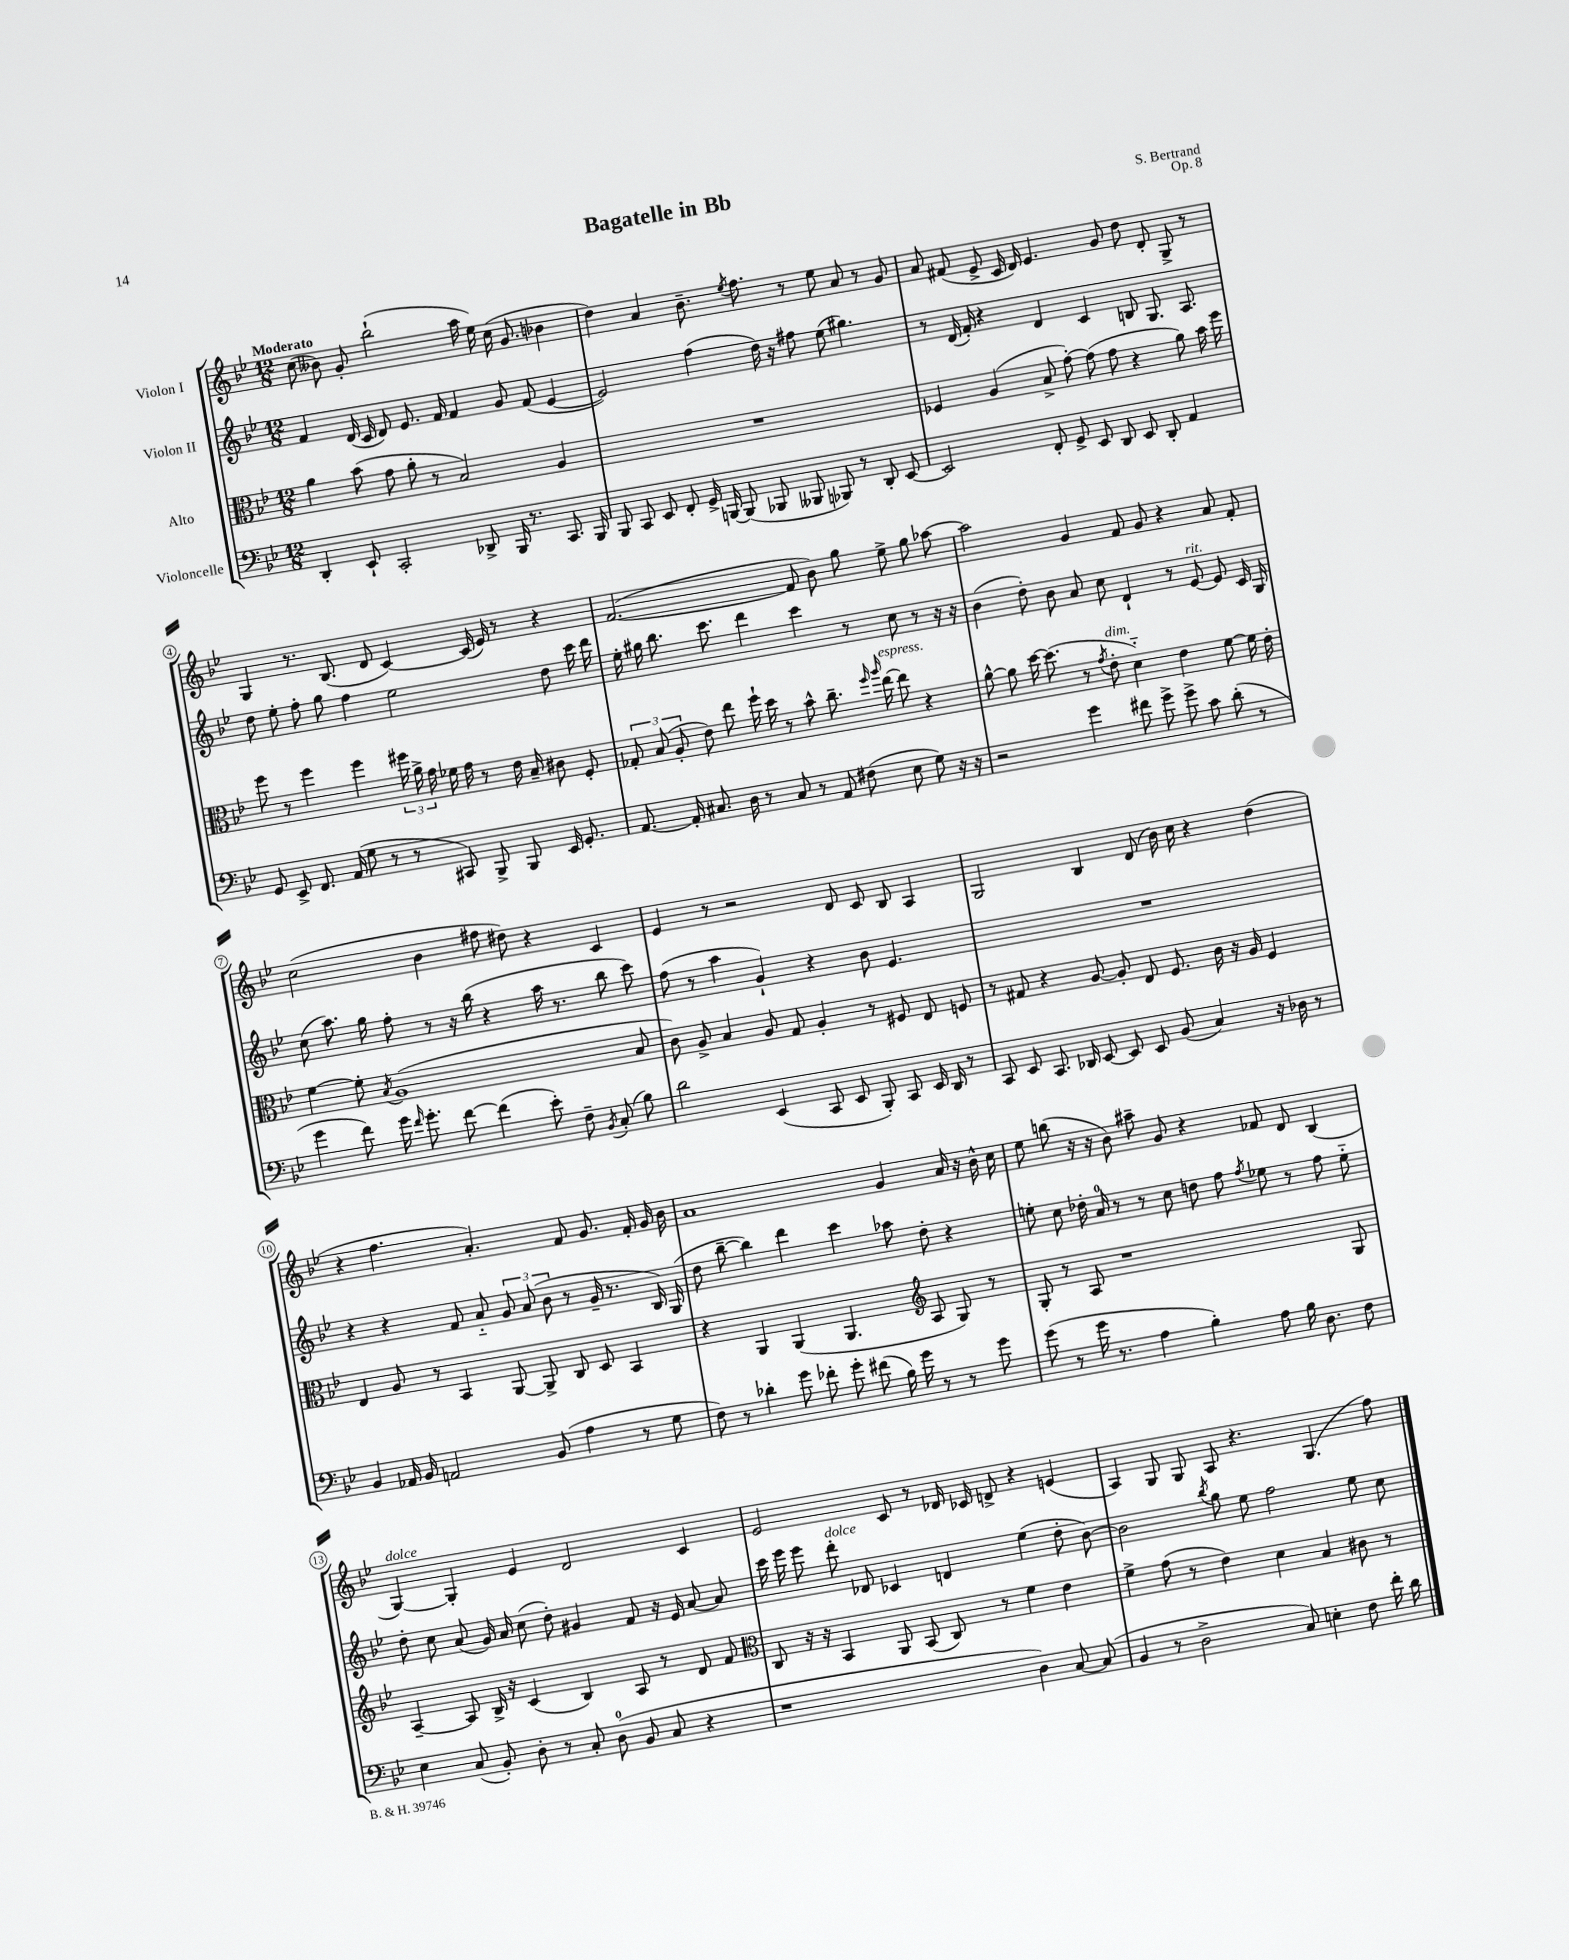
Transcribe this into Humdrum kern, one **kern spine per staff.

**kern	**kern	**kern	**kern
*staff4	*staff3	*staff2	*staff1
*clefF4	*clefC3	*clefG2	*clefG2
*k[b-e-]	*k[b-e-]	*k[b-e-]	*k[b-e-]
*M12/8	*M12/8	*M12/8	*M12/8
4DD'/	4a\	4f/	(8cc\
.	.	.	8b--\)
8EE-`/	(8b-\	(16d/	8g'/
.	.	16c/	.
2CC'/	8g\	8d/)	(2bb-`\
.	8a'\	8.e-/	.
.	8r	.	.
.	.	16f/	.
.	2B-/)	4f/	.
8DD-^/	.	.	16aa\
.	.	.	16ee-\)
16BBB-/	.	8g/	(16cc\
8.r	.	.	8.g/
.	.	(8f/	.
8.CC/	4A/	[4e-/	4b-\
16BBB-/	.	.	.
=	=	=	=
8BBB-/	1.r	2e-/])	4dd\)
8CC/	.	.	.
8EE-/	.	.	4a/
8FF'/	.	.	.
16GG^/	.	(4ff\	8.b-~\
[16BBB/	.	.	.
(8BBB/]	.	.	.
.	.	.	8qee-/
.	.	.	8.ff\
8BBB-/	.	16dd\)	.
.	.	16r	.
8BBB--/	.	8ff#\	8r
8BBB-/)	.	(8ee-\	8ee-\
8r	.	4.gg#\)	8a/
8DD'/	.	.	8r
[8EE-/	.	.	8g/
=	=	=	=
2EE-/]	4F-/	8r	8a/
.	.	(16d/	(8f#/
.	.	16f'/)	.
.	(4A/	4r	8e-^/
.	.	.	16c/
.	.	.	16d/)
8FF'/	8B-^/	4d/	4.e-/
8GG^/	[8g'\)	.	.
8EE-/	(8g\]	4c/	.
8DD/	8g\	.	8g/
8EE-/	4r	8B/	8dd\
8DD'/	.	8.G/	8d'/
4AA/	8a\)	.	8G^/
.	.	8.A/	.
.	16b-\	.	8r
.	16ff\	.	.
=	=	=	=
8GG/	8ff\	8dd\	4G/
8EE-^/	8r	8ee-'\	.
8.FF/	4ff\	8ff'\	8.r
.	.	8gg\	.
(16AA/	.	.	(8.B-/
8G\	4ff\	4ff\	.
8r	.	.	8d/
8r	24ff#\	2ee-\	[4c/)
.	24a^\	.	.
.	24g\	.	.
8CC#/)	16f-\	.	.
.	16g\	.	.
8BBB-^/	8r	.	(16c/]
.	.	.	16e-/)
8BBB-/	16e-\	.	8r
.	16B-~/	.	.
16EE-/	8c#\	8dd\	4r
8.GG'/	.	.	.
.	8F'/	16ccc\	.
.	.	16ddd\	.
=	=	=	=
[8.AA/	12G-'/	16ee-'\	([2.f/
.	.	16gg#\	.
.	(12B-/	.	.
.	.	8.bb-\	.
.	12A'/	.	.
16AA'/]	.	.	.
8.C#/	8e-\)	.	.
.	.	8.ccc\	.
.	8ee-\	.	.
16D\	.	.	.
8r	16ff`\	4ddd\	.
.	16dd\	.	.
8C#/	8r	.	.
8r	8b-^^\	4ccc\	8f/]
8AA/	8.cc~\	.	8b-\)
(8F#\	.	8r	8gg\
.	16qqff/	.	.
.	16qqaa/	.	.
.	[16ee-\	.	.
8E-\	8ee-\]	8cc\	8ee-^\
8G\)	4r	8r	8gg\
16r	.	16r	[8aa-\
16r	.	16r	.
=	=	=	=
2r	[8a^^\	(4b-\	2aa-\]
.	8a\]	.	.
.	[16dd\	8dd'\)	.
.	(8.dd\]	.	.
.	.	8b-\	.
4g\	8r	8a/	4g/
.	8qg/	.	.
.	8e-'\	8cc\	.
8f#\	4d'~\)	4d`/	8f/
8g^\	.	.	8g/
8g^\	4e-\	8r	4r
8c\	.	[8e-/	.
(8d'\	[8f\	8e-/]	8a/
8r	16f\]	16c/	8f'/
.	16e-'\	16G/	.
=	=	=	=
4g\	[4f\	(8cc\	(2cc\
.	.	8.aa\)	.
8f\)	8f'\]	.	.
.	.	16gg\	.
.	8qB-/	.	.
16g\	(1A	8ff'\	.
16qqf/	.	.	.
8.g'\	.	.	.
.	.	8r	4b-\
[8f\	.	16r	.
.	.	(16bb-\	.
(4f\]	.	4r	8ff#\
.	.	.	8dd#\)
8e-'\)	.	16aa\	4r
.	.	8.r	.
8F~\	.	.	.
8qBB-/	.	.	.
(8C'/	.	8bb-\	4c/
8B-\)	8B-/	8ccc\)	.
=	=	=	=
2d\	8c\)	(8ff\	4e-/
.	8A^/	8r	.
.	4B-/	4aa\	8r
.	.	.	2r
(4EE-/	8A/	4g`/)	.
.	8G/	.	.
8CC/	4A'/	4r	.
8EE-/	.	.	8d/
8BBB-'/)	8r	8b-\	8c/
8CC/	8F#/	4.e-/	8B-/
16EE-/	8E-/	.	4A/
16DD/	.	.	.
8r	8F/	.	.
=	=	=	=
8CC/	8r	1.r	2G/
8EE-/	8G#/	.	.
8.CC/	4r	.	.
16DD-/	.	.	.
[8EE-/	[8A/	.	4B-/
8EE-/]	8A'/]	.	.
8EE-/	8E-/	.	(8d/
(8BB-/	8.F/	.	16b-\)
.	.	.	16cc\
4C/)	.	.	4r
.	16c\	.	.
.	16r	.	.
.	16A/	.	.
16r	4F/	.	(4dd\
16D-\	.	.	.
8r	.	.	.
=	=	=	=
4BB-/	4E-/	4r	4r
16AA-/	8A/	4r	4.ff\
16BB-/	.	.	.
2AA/	8r	.	.
.	4BB-/	8f/	.
.	.	8a'~/	4.a'/)
.	[8AA/	12g/	.
.	.	(12a/	.
(8BB-/	8AA^/]	.	.
.	.	12b-\	.
4A\	8C/	8r	8f/
.	8D/	16g~/	8.g/
.	.	8.r	.
8r	4BB-/	.	.
.	.	.	16f'/
8G\	.	16B-/)	16g/
.	.	(16G/	16b-\
=	=	=	=
8F\)	4r	8dd\	1a
8r	.	[8bb-~\	.
4d-'\	4AA/	4bb-\])	.
8g\	(4AA/	4ddd\	.
8f-'\	.	.	.
8g'\	4.AA/	4ccc\	.
(8f#\	.	.	.
16B-\)	.	8aa-\	4g/
16g\	.	.	.
*	*clefG2	*	*
8r	8A/	8dd'\	.
8r	8G/)	4r	16a/
.	.	.	16r
8g\	8r	.	16b-^^\
.	.	.	16cc\
=	=	=	=
(8g\	8G'/	8ee'\	8ee-\
8r	8r	8cc\	(8bb\
16g\	8A/	16dd-'\	16r
8.r	.	16a/	16r
.	1r	8r	8b-\)
4A\	.	8r	8aa#~\
.	.	8cc\	8g/
4B-'\)	.	8dd\	4r
.	.	8ff\	.
.	.	8qff/	.
8A\	.	8ee-\	8f-/
16B-\	.	8r	8d/
8.D\	.	.	.
.	.	8ff\	(4B-/
8F\	8G/	8ee-'~\	.
=	=	=	=
4E-\	[4A~/	8dd'\	[4G/)
.	.	8cc\	.
(8C/	8A/]	(8a/	4G'/]
8BB-'/)	16B-^/	16g/)	.
.	16r	16a/	.
8D'\	(4c/	(8cc\	4e-/
8r	.	8dd'\)	.
8C'/	4B-/)	4g#/	2d/
(8D\	.	.	.
8BB-/	8A/	8f/	.
8C/	8r	16r	.
.	.	16e-/	.
4r	8d/	[8a/	4c/
.	8f/	8a/]	.
=	=	=	=
*	*clefC3	*	*
1r	8C/	16ccc\	2e-/
.	.	16eee-\	.
.	16r	8eee-\	.
.	16r	.	.
.	4BB-/	8ddd'\	.
.	.	8d-/	.
.	8AA/	4c-/	8c/
.	(8BB-/	.	8r
.	8C/)	4d/	16d-/
.	.	.	16c-/
.	8r	.	8d^/
4D\)	4f\	(4ee-\	4r
[8C/	4e-\	8dd'\	(4e/
(8C/]	.	[8b-\)	.
=	=	=	=
4BB-/	4f^\	2b-\]	4A/)
8r	(8g\	.	8G/
2D^\	8r	.	8G/
.	.	8qbb-/	.
.	4e-\)	8gg\	8A/
.	.	8ee-\	4.r
.	4d\	2ff\	.
8C/)	.	.	.
4E'\	4B-/	.	(4.G/
8F\	8c#\	8ee-\	.
16f'\	8r	8cc\	8ff\)
16d\	.	.	.
==	==	==	==
*-	*-	*-	*-
